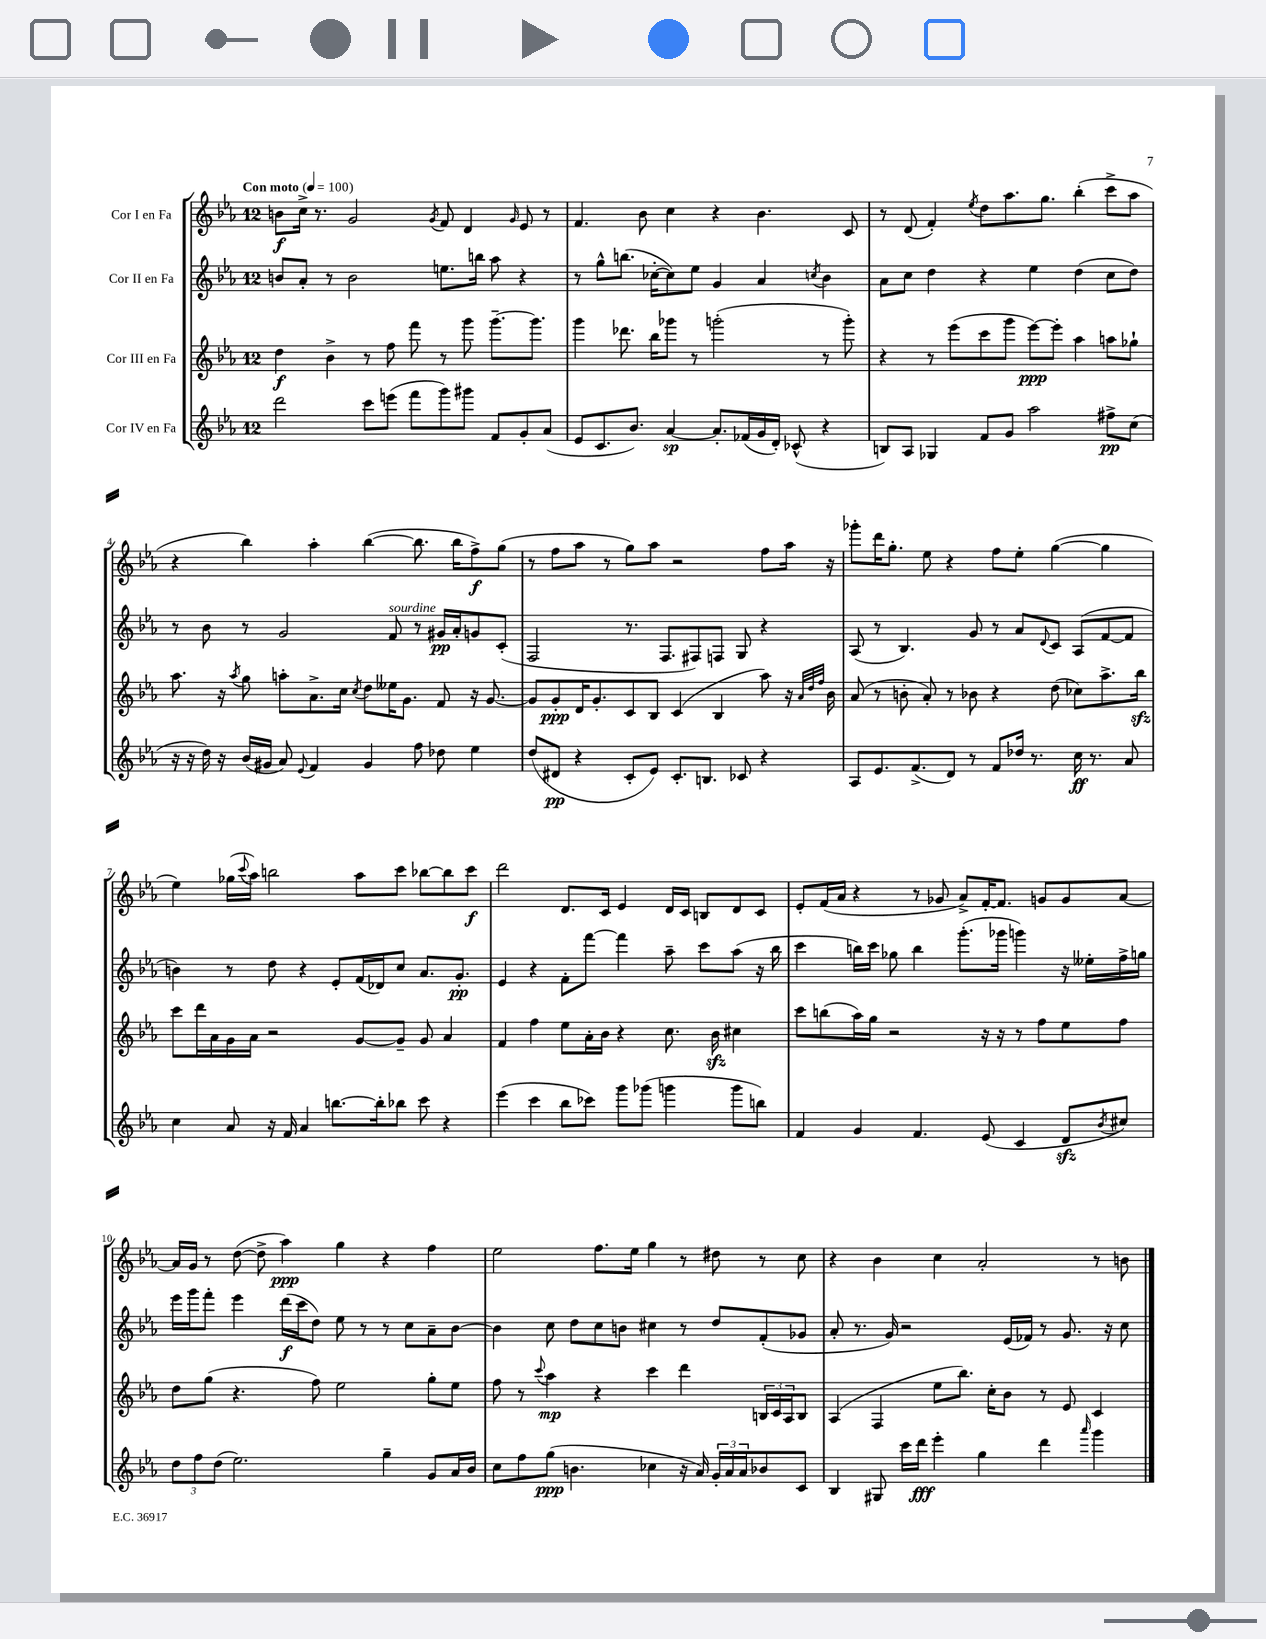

**kern	**dynam	**kern	**dynam	**kern	**dynam	**kern	**dynam
*part4	*part4	*part3	*part3	*part2	*part2	*part1	*part1
*staff4	*staff4	*staff3	*staff3	*staff2	*staff2	*staff1	*staff1
*I"Cor IV en Fa	*	*I"Cor III en Fa	*	*I"Cor II en Fa	*	*I"Cor I en Fa	*
*clefG2	*	*clefG2	*	*clefG2	*	*clefG2	*
*k[b-e-a-]	*	*k[b-e-a-]	*	*k[b-e-a-]	*	*k[b-e-a-]	*
*M12/8	*	*M12/8	*	*M12/8	*	*M12/8	*
*MM100	*	*MM100	*	*MM100	*	*MM100	*
=1	=1	=1	=1	=1	=1	=1	=1
!	!	!	!	!	!	!LO:TX:a:B:t=Con moto	!
2ddd\	.	4dd\	f	8bn/L	.	8bn\L	f
.	.	.	.	8a-'/J	.	16cc^\Jk	.
.	.	.	.	.	.	8.r	.
.	.	4b-^\	.	8r	.	.	.
.	.	.	.	2b\	.	2g/	.
8ccc\L	.	8r	.	.	.	.	.
(8eeen\J	.	8ff\	.	.	.	.	.
8fff\L	.	8fff\	.	.	.	.	.
.	.	.	.	.	.	8qg/	.
8ggg\)	.	8r	.	8.een\L	.	8f/	.
8ggg#X\J	.	8ggg\	.	.	.	4d/	.
.	.	.	.	16bbn\Jk	.	.	.
8f/L	.	[8.ggg~\L	.	8aa-\	.	.	.
.	.	.	.	.	.	16qqg/	.
8g'/	.	.	.	4r	.	8e-/	.
.	.	8.ggg\J]	.	.	.	.	.
(8a-/J	.	.	.	.	.	8r	.
=2	=2	=2	=2	=2	=2	=2	=2
8e-/L	.	4ggg\	.	8r	.	4.f/	.
8.c/	.	.	.	8gg^^\L	.	.	.
.	.	8.ddd-X\	.	(8.bbn\J	.	.	.
8.b-/J)	.	.	.	.	.	.	.
.	.	.	.	.	.	8b-\	.
.	.	16bb-\KL	.	[16cc-X'\KL	.	.	.
[4a-/	sp	8ggg-X\J	.	8cc-\])	.	4cc\	.
.	.	8r	.	8ee-\J	.	.	.
8.a-'/L]	.	(2gggn'\	.	4g/	.	4r	.
(16f-X/L	.	.	.	.	.	.	.
16g/	.	.	.	4a-/	.	4.b-\	.
16d'/JJ)	.	.	.	.	.	.	.
(8c-X^^/	.	.	.	.	.	.	.
.	.	.	.	8qccn/	.	.	.
4r	.	8r	.	4b-\	.	.	.
.	.	8ggg'\)	.	.	.	8c/	.
=3	=3	=3	=3	=3	=3	=3	=3
8Bn/L)	.	4r	.	8a-\L	.	8r	.
8A-/J	.	.	.	8cc\J	.	(8d/	.
4G-X/	.	8r	.	4dd\	.	4f'/)	.
.	.	(8eee-\L	.	.	.	.	.
.	.	.	.	.	.	8qee-/	.
8f/L	.	8ccc\	.	4r	.	8dd\L	.
8g/J	.	8ggg\J	.	.	.	8.aa-\	.
2aa-\	.	[8eee-\L)	ppp	4ee-\	.	.	.
.	.	.	.	.	.	8.gg\J	.
.	.	8eee-'\J]	.	.	.	.	.
.	.	4aa-\	.	(4dd\	.	(4bb-'\	.
8ff#X^\L	pp	8aan\L	.	8cc\L	.	8ccc^\L	.
(8cc\J	.	8gg-X`\J	.	8dd\J)	.	8aa-\J	.
!!LO:LB:g=z
=4	=4	=4	=4	=4	=4	=4	=4
16r	.	8.aa-\	.	8r	.	4r	.
16r	.	.	.	.	.	.	.
16dd\)	.	.	.	8b-\	.	.	.
16r	.	16r	.	.	.	.	.
.	.	8qaa-/	.	.	.	.	.
(16b-/LL	.	8gg\	.	8r	.	4bb-\)	.
16g#X/JJ	.	.	.	.	.	.	.
8a-/)	.	8aan'\L	.	2g/	.	.	.
8qqe-/	.	.	.	.	.	.	.
4f/	.	8.a-^\	.	.	.	4aa-'\	.
.	.	16cc\Jk	.	.	.	.	.
.	.	8qcc/	.	.	.	.	.
4g#/	.	8dd\L	.	.	.	([4bb-\	.
!	!	!	!	!LO:TX:a:i:t=sourdine	!	!	!
.	.	16ee--X\K	.	8f/	.	.	.
.	.	8.g\J	.	.	.	.	.
8ff\	.	.	.	8r	.	8.bb-\]	.
8dd-X\	.	8f/	.	16g#X/LL	pp	.	.
.	.	.	.	16a-'/J	.	16bb-\KL	.
4ee-\	.	16r	.	8gn/	.	8ff^\)	f
.	.	[8.g/	.	.	.	.	.
.	.	.	.	(8c'/J	.	(8gg\J	.
=5	=5	=5	=5	=5	=5	=5	=5
(8dd/L	.	8g/L]	.	2F/	.	8r	.
8d#X/J	pp	8g'/	ppp	.	.	8ff\L	.
4r	.	16d/K	.	.	.	8aa-\J	.
.	.	8.g'/	.	.	.	.	.
.	.	.	.	.	.	8r	.
8c'/L	.	8c/	.	8.r	.	8gg\L)	.
8e-/J)	.	8B-/J	.	.	.	8aa-\J	.
.	.	.	.	8.F/L	.	.	.
8.c'/L	.	(4c/	.	.	.	2r	.
.	.	.	.	8F#X/)	.	.	.
8.Bn/J	.	.	.	.	.	.	.
.	.	4B-/	.	8Fn/J	.	.	.
8c-X/	.	.	.	8G/	.	.	.
4r	.	8aa-\)	.	4r	.	8ff\L	.
.	.	16r	.	.	.	16aa-\Jk	.
.	.	32qqa-/LLL	.	.	.	.	.
.	.	32qqdd/	.	.	.	.	.
.	.	32qqff/JJJ	.	.	.	.	.
.	.	16b-\	.	.	.	16r	.
=6	=6	=6	=6	=6	=6	=6	=6
8A-/L	.	(8a-/	.	(8A-/	.	8ggg-X'\L	.
8.e-/	.	8r	.	8r	.	16ddd\K	.
.	.	.	.	.	.	8.gg'\J	.
.	.	8bn'\	.	4.B-/)	.	.	.
(8.f^/	.	.	.	.	.	.	.
.	.	8a-'/)	.	.	.	8ee-\	.
8d/J)	.	8r	.	.	.	4r	.
8r	.	8b-X\	.	8g/	.	.	.
8f/L	.	4r	.	8r	.	8ff\L	.
16dd-X/Jk	.	.	.	8a-/L	.	8ee-'\J	.
8.r	.	.	.	.	.	.	.
.	.	.	.	8qqd/	.	.	.
.	.	(8dd\	.	8c/J	.	([4gg\	.
16cc\	ff	8cc-X\L)	.	(8A-/L	.	.	.
8.r	.	.	.	.	.	.	.
.	.	8.aa-^\	.	[8f/	.	4gg\]	.
8a-/	.	.	.	8f/J]	.	.	.
.	.	16bb-zz\Jk	.	.	.	.	.
!!LO:LB:g=z
=7	=7	=7	=7	=7	=7	=7	=7
4cc\	.	8ccc\L	.	4bn\)	.	4ee-\)	.
.	.	16ddd\L	.	.	.	.	.
.	.	16a-\	.	.	.	.	.
8a-/	.	16g\	.	8r	.	(16gg-X\LL	.
.	.	.	.	.	.	8qqccc/	.
.	.	16a-\JJ	.	.	.	16aa-\JJ)	.
16r	.	2r	.	8dd\	.	2bbn\	.
16f/	.	.	.	.	.	.	.
4a-/	.	.	.	4r	.	.	.
[8.bbn\L	.	.	.	8e-'/L	.	.	.
.	.	[8g/L	.	(16f/L	.	8aa-\L	.
16bb'\k]	.	.	.	16d-X/J)	.	.	.
8bb-X\J	.	8g~/J]	.	8cc/J	.	8ccc\J	.
8ccc\	.	8g/	.	8.a-/L	.	[8bb-X\L	.
4r	.	4a-/	.	.	.	8bb-\]	.
.	.	.	.	8.g'/J	pp	.	.
.	.	.	.	.	.	8ccc\J	f
=8	=8	=8	=8	=8	=8	=8	=8
(4eee-\	.	4f/	.	4e-/	.	2ddd\	.
4ccc\	.	4ff\	.	4r	.	.	.
8bb-\L	.	8ee-\L	.	8f'\L	.	8.d/L	.
8ccc-X\J)	.	16a-'\L	.	[8fff\J	.	.	.
.	.	16b-\JJ	.	.	.	16c/Jk	.
8ggg\L	.	4r	.	4fff\]	.	4e-/	.
(8ggg-X\J	.	.	.	.	.	.	.
4gggn\	.	8.cc\	.	8aa-~\	.	16d/LL	.
.	.	.	.	.	.	16c/JJ	.
.	.	.	.	8ccc\L	.	8Bn/L	.
.	.	16b-zz\	.	.	.	.	.
8ggg\L	.	4cc#X\	.	(8aa-\J	.	8d/	.
8bbn\J)	.	.	.	16r	.	8c/J	.
.	.	.	.	16bb-\	.	.	.
=9	=9	=9	=9	=9	=9	=9	=9
4f/	.	8ccc\L	.	4ccc\	.	8e-'/L	.
.	.	(8bbn\	.	.	.	(16f/L	.
.	.	.	.	.	.	16a-/JJ	.
4g/	.	16aa-\L)	.	16bbn\LL)	.	4r	.
.	.	16gg\JJ	.	16ccc\JJ	.	.	.
.	.	2r	.	8gg-X\	.	.	.
4.f/	.	.	.	4bb\	.	8r	.
.	.	.	.	.	.	8g-X/	.
.	.	.	.	(8.ggg'\L	.	8a-^/L)	.
(8e-/	.	16r	.	.	.	[16f'/K	.
.	.	16r	.	16ggg-X\Jk	.	8.f/J]	.
4c/	.	8r	.	4gggn\)	.	.	.
.	.	8ff\L	.	.	.	8gn/L	.
8dzz/L	.	8ee-\	.	16r	.	8g/	.
.	.	.	.	16ee--X'\LL	.	.	.
8qb-/	.	.	.	.	.	.	.
8cc#X/J)	.	8ff\J	.	16ff^\	.	[8a-/J	.
.	.	.	.	16ggn\JJ	.	.	.
!!LO:LB:g=z
=10	=10	=10	=10	=10	=10	=10	=10
12dd\L	.	8dd\L	.	16eee-\LL	.	16a-/LL]	.
.	.	.	.	16ggg\J	.	16g/JJ	.
12ff\	.	.	.	.	.	.	.
.	.	(8gg\J	.	8fff'\J	.	8r	.
(12dd\J	.	.	.	.	.	.	.
2.ee-\)	.	4.r	.	4eee-\	.	([8dd\	.
.	.	.	.	.	.	8dd^\]	.
.	.	.	.	(16ddd\LL	f	4aa-\)	ppp
.	.	.	.	16ccc\J	.	.	.
.	.	8ff\)	.	8dd\J)	.	.	.
.	.	2ee-\	.	8ee-\	.	4gg\	.
.	.	.	.	8r	.	.	.
4gg~\	.	.	.	8r	.	4r	.
.	.	.	.	8cc\L	.	.	.
8g/L	.	8gg'\L	.	8a-~\	.	4ff\	.
16a-/L	.	8ee-\J	.	[8b-\J	.	.	.
16b-/JJ	.	.	.	.	.	.	.
=11	=11	=11	=11	=11	=11	=11	=11
8cc\L	.	8ff\	.	4b-\]	.	2ee-\	.
8ff\	.	8r	.	.	.	.	.
.	.	8qqccc/	.	.	.	.	.
(8gg\J	ppp	4aa-\	mp	8cc\	.	.	.
4.bn\	.	.	.	8dd\L	.	.	.
.	.	4r	.	8cc\	.	8.ff\L	.
.	.	.	.	8bn\J	.	.	.
.	.	.	.	.	.	16ee-\Jk	.
4cc-X\	.	4ccc\	.	4cc#X\	.	4gg\	.
16r	.	4ddd\	.	8r	.	8r	.
16a-/)	.	.	.	.	.	.	.
24g'/LL	.	.	.	8dd/L	.	8dd#X\	.
24a-/	.	.	.	.	.	.	.
24a-/J	.	.	.	.	.	.	.
8b-X/	.	24Bn/LL	.	(8f'/	.	8r	.
.	.	24c/	.	.	.	.	.
.	.	24A-/J	.	.	.	.	.
8c/J	.	8B/J	.	8g-X/J	.	8cc\	.
=12	=12	=12	=12	=12	=12	=12	=12
4B-/	.	(4A-/	.	8a-'/	.	4r	.
.	.	.	.	8.r	.	.	.
8G#X/	.	4F/	.	.	.	4b-\	.
.	.	.	.	16g/)	.	.	.
16ccc\LL	.	.	.	2r	.	.	.
16ddd\JJ	fff	.	.	.	.	.	.
4eee-'\	.	8ee-\L	.	.	.	4cc\	.
.	.	8.bb-\J)	.	.	.	.	.
4gg\	.	.	.	.	.	2a-'/	.
.	.	16cc'\KL	.	.	.	.	.
.	.	8b-\J	.	(16e-/LL	.	.	.
.	.	.	.	16f-X/JJ)	.	.	.
4ddd\	.	8r	.	8r	.	.	.
.	.	8e-/	.	8.g/	.	.	.
16qqaaa-/	.	.	.	.	.	.	.
4ggg\	.	4c/	.	.	.	8r	.
.	.	.	.	16r	.	.	.
.	.	.	.	8cc\	.	8bn\	.
==	==	==	==	==	==	==	==
*-	*-	*-	*-	*-	*-	*-	*-
